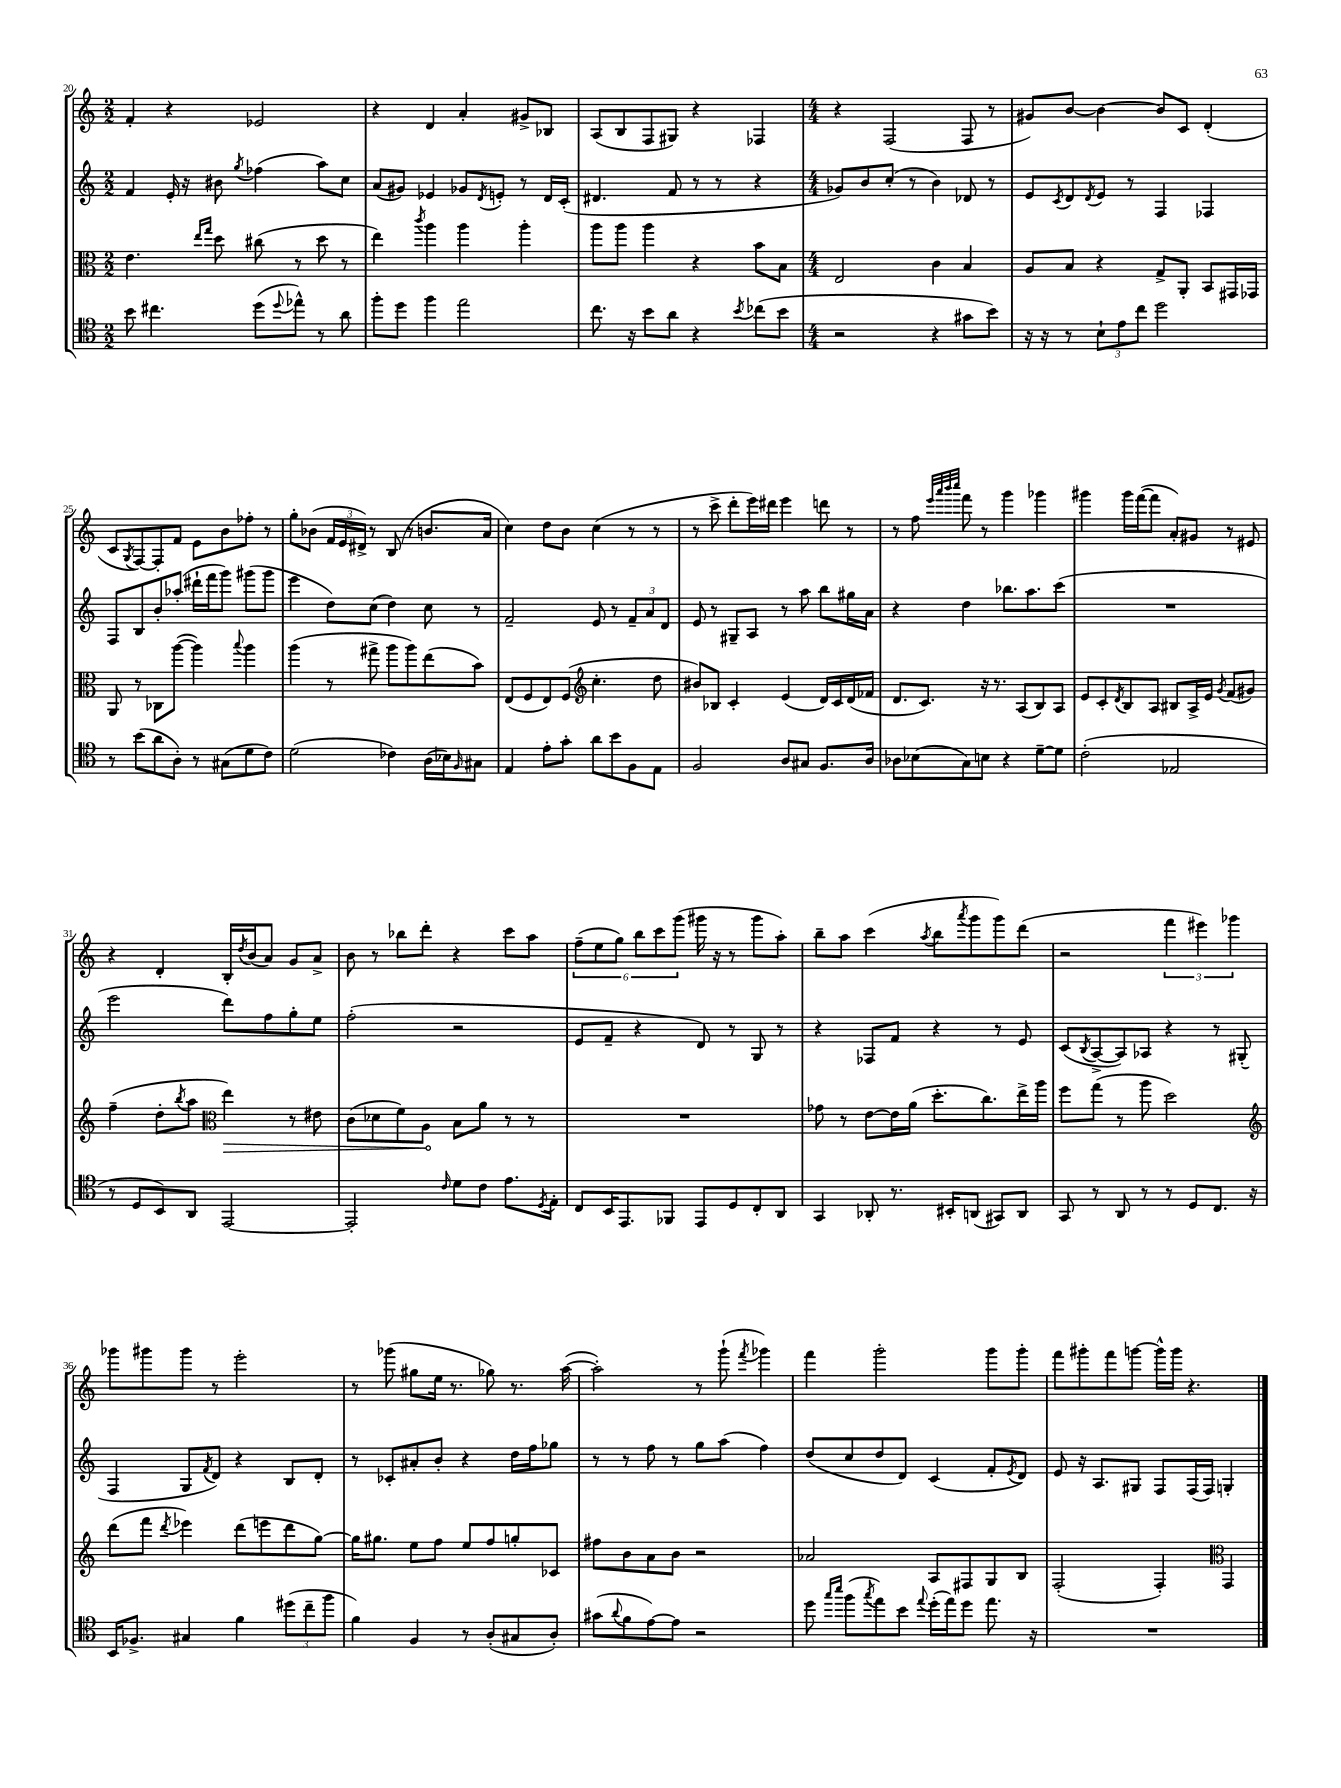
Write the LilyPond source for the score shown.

<<
\new StaffGroup <<
\new Staff = "s0" {
    \clef treble \key c \major \numericTimeSignature \time 2/2
    f'4-. r4 ees'2 |
    r4 d'4 a'4-. gis'8-> bes8 |
    a8( b8 f8 gis8) r4 fes4 |
    \numericTimeSignature \time 4/4 r4 f2( f8 r8 |
    gis'8) b'8~ b'4~ b'8 c'8 d'4-.( |
    c'8 \acciaccatura { g8 } f8~) f8-. f'8 e'8 b'8 fes''8-. r8 |
    g''8-. bes'8( \tuplet 3/2 { f'16 e'16 dis'16->) } r8 b8( r8 b'8. a'16 |
    c''4) d''8 b'8 c''4( r8 r8 |
    r8 c'''8-> d'''8-. e'''16) dis'''16 e'''4 d'''8 r8 |
    r8 f''8 \grace { e'''32 a'''32 b'''32 c''''32 } f'''8 r8 g'''4 ges'''4 |
    gis'''4 gis'''16 f'''16~( f'''8 a'8-.) gis'8 r8 eis'8 |
    r4 d'4-. b16-. \acciaccatura { d''8 } b'16( a'8) g'8 a'8-> |
    b'8 r8 bes''8 d'''8-. r4 c'''8 a''8 |
    \tuplet 6/4 { f''8--( e''8 g''8) b''8 c'''8 g'''8( } gis'''16 r16 r8 gis'''8 a''8-.) |
    b''8-- a''8 c'''4( \acciaccatura { a''8 } b''8 \acciaccatura { a'''8 } g'''8 g'''8) d'''8( |
    r2 \tuplet 3/2 { f'''4 eis'''4) ges'''4 } |
    ges'''8 gis'''8 gis'''8 r8 e'''2-. |
    r8 ges'''8( gis''8 e''16 r8. ges''8) r8. a''16~( |
    a''2-.) r8 g'''8-!( \acciaccatura { f'''8 } ges'''4) |
    f'''4 g'''2-. g'''8 g'''8-. |
    f'''8 gis'''8-. f'''8 g'''8~ g'''16-^ g'''16 r4. \bar "|." |
}
\new Staff = "s1" {
    \clef treble \key c \major \numericTimeSignature \time 2/2
    f'4 e'16-. r16 bis'8 \acciaccatura { g''8 } fes''4( a''8) c''8 |
    a'8( gis'8) ees'4 ges'8 \acciaccatura { d'8 } e'8-. r8 d'16 c'16-.( |
    dis'4. f'8 r8 r8 r4 |
    \numericTimeSignature \time 4/4 ges'8) b'8 c''8-.( r8 b'4) des'8 r8 |
    e'8 \acciaccatura { c'8 } d'8 \acciaccatura { d'8 } e'8 r8 f4 fes4 |
    f8 b8 b'8-. aes''8-.( dis'''16-! f'''16 g'''8) gis'''8( gis'''8 |
    e'''4 d''8) c''8( d''4) c''8 r8 |
    f'2-- e'8 r8 \tuplet 3/2 { f'8-- a'8 d'8 } |
    e'8 r8 gis8-- a8 r8 a''8 b''8 gis''16 a'16 |
    r4 d''4 bes''8. a''8. c'''8( |
    R1 |
    e'''2 d'''8) f''8 g''8-. e''8 |
    f''2-.( r2 |
    e'8 f'8-- r4 d'8) r8 g8 r8 |
    r4 fes8 f'8 r4 r8 e'8 |
    c'8( \acciaccatura { b8 } a8~-> a8) aes8 r4 r8 gis8-.( |
    f4 g8 \acciaccatura { f'8 } d'8) r4 b8 d'8-. |
    r8 ces'8-. ais'8-. b'8-. r4 d''16 f''16 ges''8 |
    r8 r8 f''8 r8 g''8 a''8( f''4) |
    d''8( c''8 d''8 d'8) c'4( f'8-. \acciaccatura { e'8 } d'8) |
    e'8 r16 a8. gis8 f8 f16( f16) g4-. \bar "|." |
}
\new Staff = "s2" {
    \clef alto \key c \major \numericTimeSignature \time 2/2
    e'4. \grace { e''16 g''16 } d''8 cis''8( r8 d''8 r8 |
    e''4) \acciaccatura { c'''8 } a''4 a''4 a''4-. |
    a''8 a''8 a''4 r4 b'8 b8 |
    \numericTimeSignature \time 4/4 e2 c'4 b4 |
    a8 b8 r4 g8-> a,8-. b,8 gis,16 ges,16 |
    a,8 r8 ces8 a''8~( a''4) \appoggiatura { b''8 } a''4 |
    a''4( r8 gis''8-> a''8 a''8) e''8( b'8) |
    e8( f8 e8) f8( \clef treble c''4.-. d''8 |
    bis'8) bes8 c'4-. e'4( d'16) c'16 d'16( fes'16 |
    d'8. c'8.) r16 r8. a8( b8) a8 |
    e'8 c'8-. \acciaccatura { d'8 } b8 a8 bis8 a16-> e'16 \acciaccatura { g'8 } f'8( gis'8) |
    f''4--( d''8-. \acciaccatura { b''8 } a''8 \clef alto \once \override Hairpin.circled-tip = ##t e''4\>) r8 eis'8 |
    c'8( des'8 f'8) a8\! b8 a'8 r8 r8 |
    R1 |
    ges'8 r8 e'8~ e'16 a'16( d''8.-. c''8.) e''16-> a''16 |
    f''8 g''8( r8 a''8 d''2) |
    \clef treble d'''8( f'''8 \acciaccatura { d'''8 } ees'''4) d'''8( e'''8 d'''8 g''8~) |
    g''16 gis''8. e''8 f''8 e''8 f''8 g''8-. ces'8 |
    fis''8 b'8 a'8 b'8 r2 |
    aes'2 a8 fis8 g8 b8 |
    f2-.( f4-.) \clef alto g,4 \bar "|." |
}
\new Staff = "s3" {
    \clef tenor \key c \major \numericTimeSignature \time 2/2
    b'8 cis''4. d''8( \appoggiatura { d''8 } ees''8-^) r8 a'8 |
    f''8-. d''8 f''4 e''2 |
    c''8. r16 b'8 a'8 r4 \acciaccatura { b'8 } ces''8( b'8 |
    \numericTimeSignature \time 4/4 r2 r4 gis'8 b'8) |
    r16 r16 r8 \tuplet 3/2 { b8-! e'8 c''8 } d''2 |
    r8 b'8( a'8 a8-.) r8 gis8( d'8 c'8) |
    d'2( ces'4) a16( bes16) \grace { f16 } gis8 |
    e4 e'8-. g'8-. a'8 b'8 f8 e8 |
    f2 a8 gis8 f8. a16 |
    aes8 bes8( g8) b8 r4 d'8~-- d'8 |
    c'2-.( ees2 |
    r8 d8 b,8) a,8 e,2~ |
    e,2-. \grace { c'16 } d'8 c'8 e'8. \acciaccatura { d8 } e16-. |
    c8 b,16 e,8. fes,8 e,8 d8 c8-. a,8 |
    g,4 aes,8-. r8. bis,16-. a,8( gis,8) a,8 |
    g,8 r8 a,8 r8 r8 d8 c8. r16 |
    b,16 fes8.-> gis4 f'4 \tuplet 3/2 { dis''8( c''8-- f''8 } |
    f'4) f4 r8 a8-.( gis8 a8-.) |
    gis'8( \appoggiatura { a'8 } f'8 e'8~) e'8 r2 |
    d''8 \grace { g''16 b''16 } f''8( \acciaccatura { g''8 } e''8) b'8 \appoggiatura { e''8 } d''16-.( e''16) d''8 e''8. r16 |
    R1 \bar "|." |
}
>>
>>
\layout { \context { \Score currentBarNumber = #20 } }
